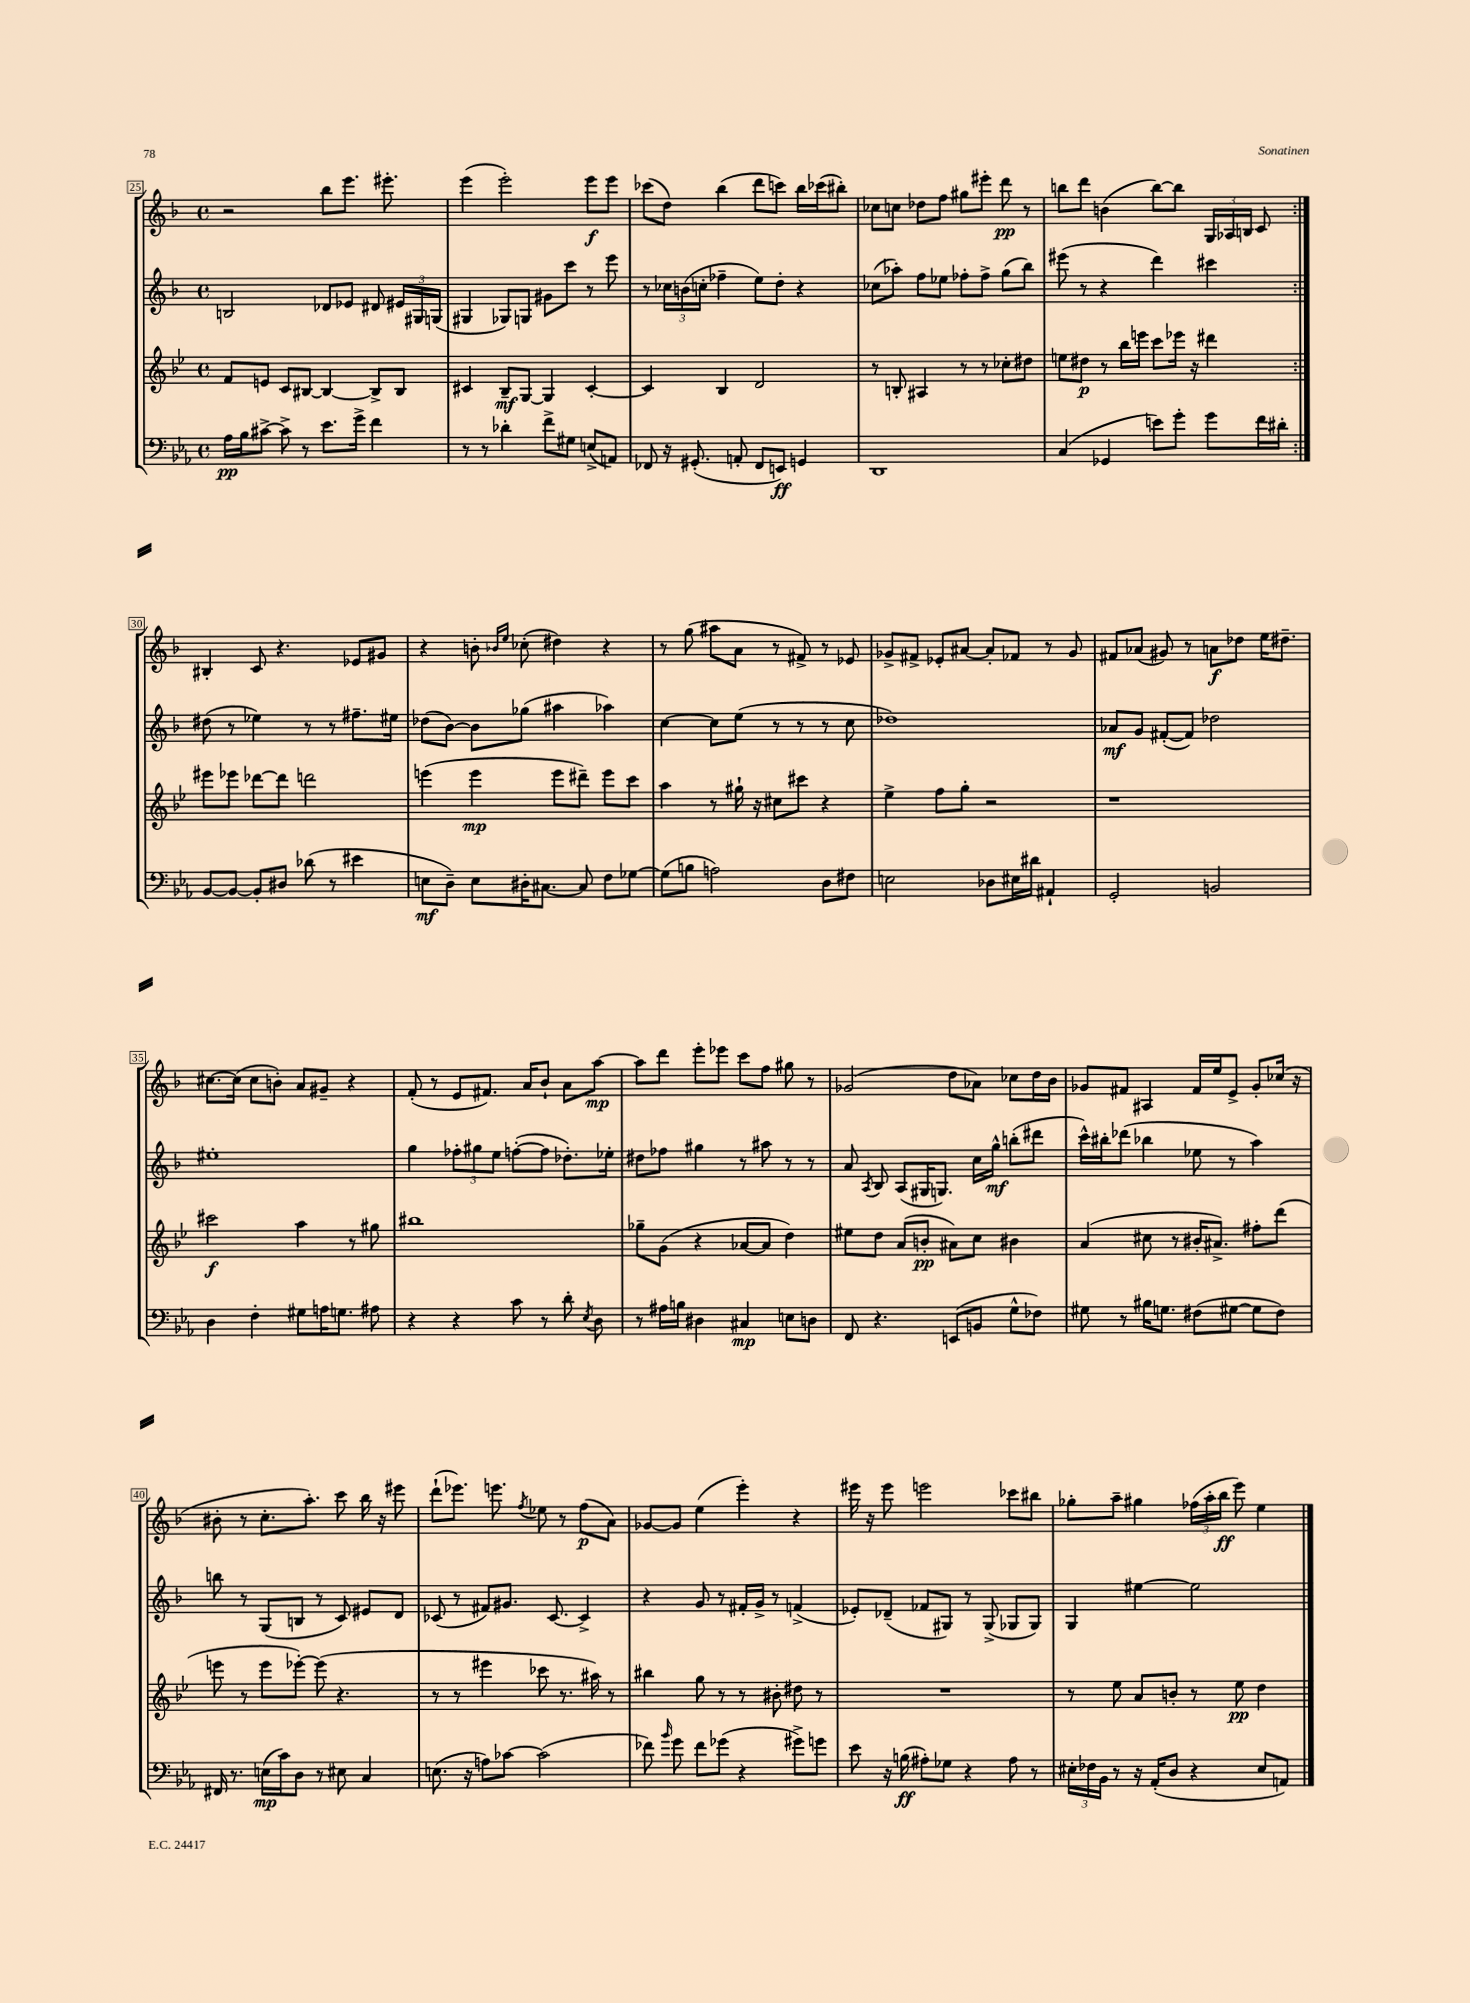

**kern	**kern	**kern	**kern
*staff4	*staff3	*staff2	*staff1
*clefF4	*clefG2	*clefG2	*clefG2
*k[b-e-a-]	*k[b-e-]	*k[b-]	*k[b-]
*M4/4	*M4/4	*M4/4	*M4/4
*met(c)	*met(c)	*met(c)	*met(c)
16A-	8f	2B	2r
16B-	.	.	.
[8c#^	8e	.	.
8c#^]	8c	.	.
8r	[8B#	.	.
8.e-	4B#_	8d-	8bb-
.	.	8e-	8.eee
16g^	.	.	.
4f	8B#^]	8d#	.
.	.	.	8.eee#'
.	8B#	24e#	.
.	.	24G#	.
.	.	(24G	.
=	=	=	=
8r	4c#	4G#	(4eee
8r	.	.	.
4d-'	8B-~	8G-)	2eee')
.	[8G	8G	.
8f^	4G]	8g#	.
8G#	.	8ccc	.
(8E^	[4c#'	8r	8eee
8AA)	.	8eee	8eee
=	=	=	=
8FF-	4c#]	8r	(8ccc-
16r	.	24cc-	8dd)
.	.	(24b	.
(8.GG#'	.	.	.
.	.	24cc'	.
.	4B-	4ff-~	(4bb-
8AA'	.	.	.
8FF-	2d	8ee)	8ddd
8EE)	.	8dd'	8ccc)
4GG	.	4r	16bb-
.	.	.	(16ccc-
.	.	.	8bb#')
=	=	=	=
1DD	8r	(8cc-	8cc-
.	8B'	8aa-')	8cc
.	4A#	8ff	8dd-
.	.	8ee-	8ff
.	8r	8ff-'	8gg#
.	8r	8ff-^	8eee#'
.	8cc-'	(8gg	8ddd
.	8dd#	8bb-)	8r
=	=	=	=
(4C	8ee	(8eee#	8bb
.	8dd#	8r	8ddd
4GG-	8r	4r	(4b
.	16bb-	.	.
.	16eee	.	.
8e)	8ccc	4ddd)	[8bb)
8g'	16eee-	.	8bb]
.	16r	.	.
8g	4ddd#	4ccc#	24G
.	.	.	24A-
.	.	.	24B
16f	.	.	8c
16d#'	.	.	.
=:|!	=:|!	=:|!	=:|!
[8BB-	8eee#	(8dd#	4B#'
8BB-_	8eee-	8r	.
8BB-']	[8ddd-	4ee-)	8c
8D#	8ddd-]	.	4.r
(8d-	2ddd	8r	.
8r	.	8r	.
4e#	.	8.ff#~	8e-
.	.	.	8g#
.	.	16ee#	.
=	=	=	=
8E	(4eee	(8dd-	4r
8D~)	.	[8b-)	.
8E	4eee	8b-]	8b'
.	.	.	16qqb-
.	.	.	16qqee
16D#'	.	(8gg-	(8cc-'
[8.C#	.	.	.
.	8eee	4aa#	4dd#)
8C#]	8ddd#~)	.	.
8F	8eee	4aa-)	4r
[8G-	8ccc	.	.
=	=	=	=
(8G-]	4aa	[4cc	8r
8B	.	.	(8gg
2A)	8r	8cc]	8aa#
.	16gg#`	(8ee	8a
.	16r	.	.
.	8cc#	8r	8r
.	8ccc#	8r	8f#^)
8D	4r	8r	8r
8F#	.	8cc	8e-
=	=	=	=
2E	4ee-^	1dd-)	8g-^
.	.	.	8f#^
.	8ff	.	8e-'
.	8gg'	.	[8a#
8D-	2r	.	8a#']
16E#	.	.	8f-
16d#	.	.	.
4AA#`	.	.	8r
.	.	.	8g-
=	=	=	=
2GG'	1r	8a-	8f#
.	.	8g	(8a-
.	.	([8f#'	8g#)
.	.	8f#])	8r
2BB	.	2dd-	8a
.	.	.	8dd-
.	.	.	16ee
.	.	.	8.dd#~
=	=	=	=
4D	2ccc#	1ee#'	[8.cc#
.	.	.	(16cc#]
4F'	.	.	8cc#
.	.	.	8b')
8G#	4aa	.	8a
16A	.	.	8g#~
8.G	.	.	.
.	8r	.	4r
8A#	8gg#	.	.
=	=	=	=
4r	1bb#	4gg	(8f'
.	.	.	8r
4r	.	12ff-'	8e
.	.	12gg#	.
.	.	.	8.f#)
.	.	12ee	.
8c	.	([8ff'	.
.	.	.	16a
8r	.	8ff]	8b-`
8d'	.	8.dd-')	8a
8qE-	.	.	.
8D	.	.	[8aa
.	.	16ee-'	.
=	=	=	=
8r	8gg-~	8dd#	8aa]
16A#	(8g	8ff-	8ddd
16B	.	.	.
4D#	4r	4gg#	8eee'
.	.	.	8eee-
4C#	[8a-	8r	8ccc
.	8a-]	8aa#	8ff
8E	4dd)	8r	8gg#
8D	.	8r	8r
=	=	=	=
8FF	8ee#	8a	(2g-
.	.	8qA	.
4.r	8dd	8B-	.
.	(8a	(8A	.
.	8b'	16G#	.
.	.	8.G)	.
(8EE	8a#)	.	8dd
8BB	8cc	16cc	8a-)
.	.	16gg^^	.
8G^^	4b#	(8bb'	8cc-
8F-)	.	8ddd#	16dd
.	.	.	16b-
=	=	=	=
8G#	(4a	16ccc^^)	8g-
.	.	16bb#'	.
8r	.	(8ddd-	8f#
16B#	8cc#	4bb-	4A#
8.G	.	.	.
.	8r	.	.
(8F#	16b#'	8ee-	16f#
.	8.a#^)	.	16ee
[8G#	.	8r	8e^
8G#]	8ff#'	4aa)	8g-'
8F#)	(8ddd	.	(16cc-
.	.	.	16r
=	=	=	=
16FF#	8eee	8bb	8b#'
8.r	.	.	.
.	8r	8r	8r
(16E	8eee	(8G	8.cc'
16c)	.	.	.
8D	[8eee-')	8B	.
.	.	.	8.aa')
8r	(8eee-]	8r	.
8E#	4.r	8c)	8ccc
4C	.	8e#	16bb-
.	.	.	16r
.	.	8d	8eee#
=	=	=	=
(8.E	8r	(8c-	(8ddd`
.	8r	8r	8.eee-)
16r	.	.	.
8A)	4eee#	8f#)	.
.	.	.	8.eee
[8c-	.	8.g#	.
.	.	.	8qff
(2c-]	8ccc-	.	8ee-
.	.	[8.c-	.
.	8.r	.	8r
.	.	4c-^]	(8ff
.	16aa#)	.	.
.	8r	.	8a)
=	=	=	=
8f-)	4bb#	4r	[8g-
16qqb-	.	.	.
8g	.	.	8g-]
8f-	8gg	8g	(4ee
(8g-	8r	8r	.
4r	8r	16f#'	4eee')
.	.	16g^	.
.	8b#'	8r	.
8g#^)	8dd#	(4f^	4r
8g	8r	.	.
=	=	=	=
8e-	1r	8e-')	16eee#
.	.	.	16r
16r	.	(8d-~	8eee#
(16B	.	.	.
8A#')	.	8f-	2eee
8G-	.	8G#)	.
4r	.	8r	.
.	.	(8G#^	.
8A#	.	8G-	8ccc-
8r	.	8G-)	8bb#
=	=	=	=
24E#'	8r	4G	8gg-'
24F-	.	.	.
24BB-	.	.	.
8r	8ee-	.	8aa~
16r	8a	[4ee#	4gg#
(16AA-'	.	.	.
8D	8b'	.	.
4r	8r	2ee#]	(24ff-
.	.	.	24aa'
.	.	.	24bb-
.	8ee-	.	8eee)
8E#	4dd	.	4ee
8AA)	.	.	.
==	==	==	==
*-	*-	*-	*-
